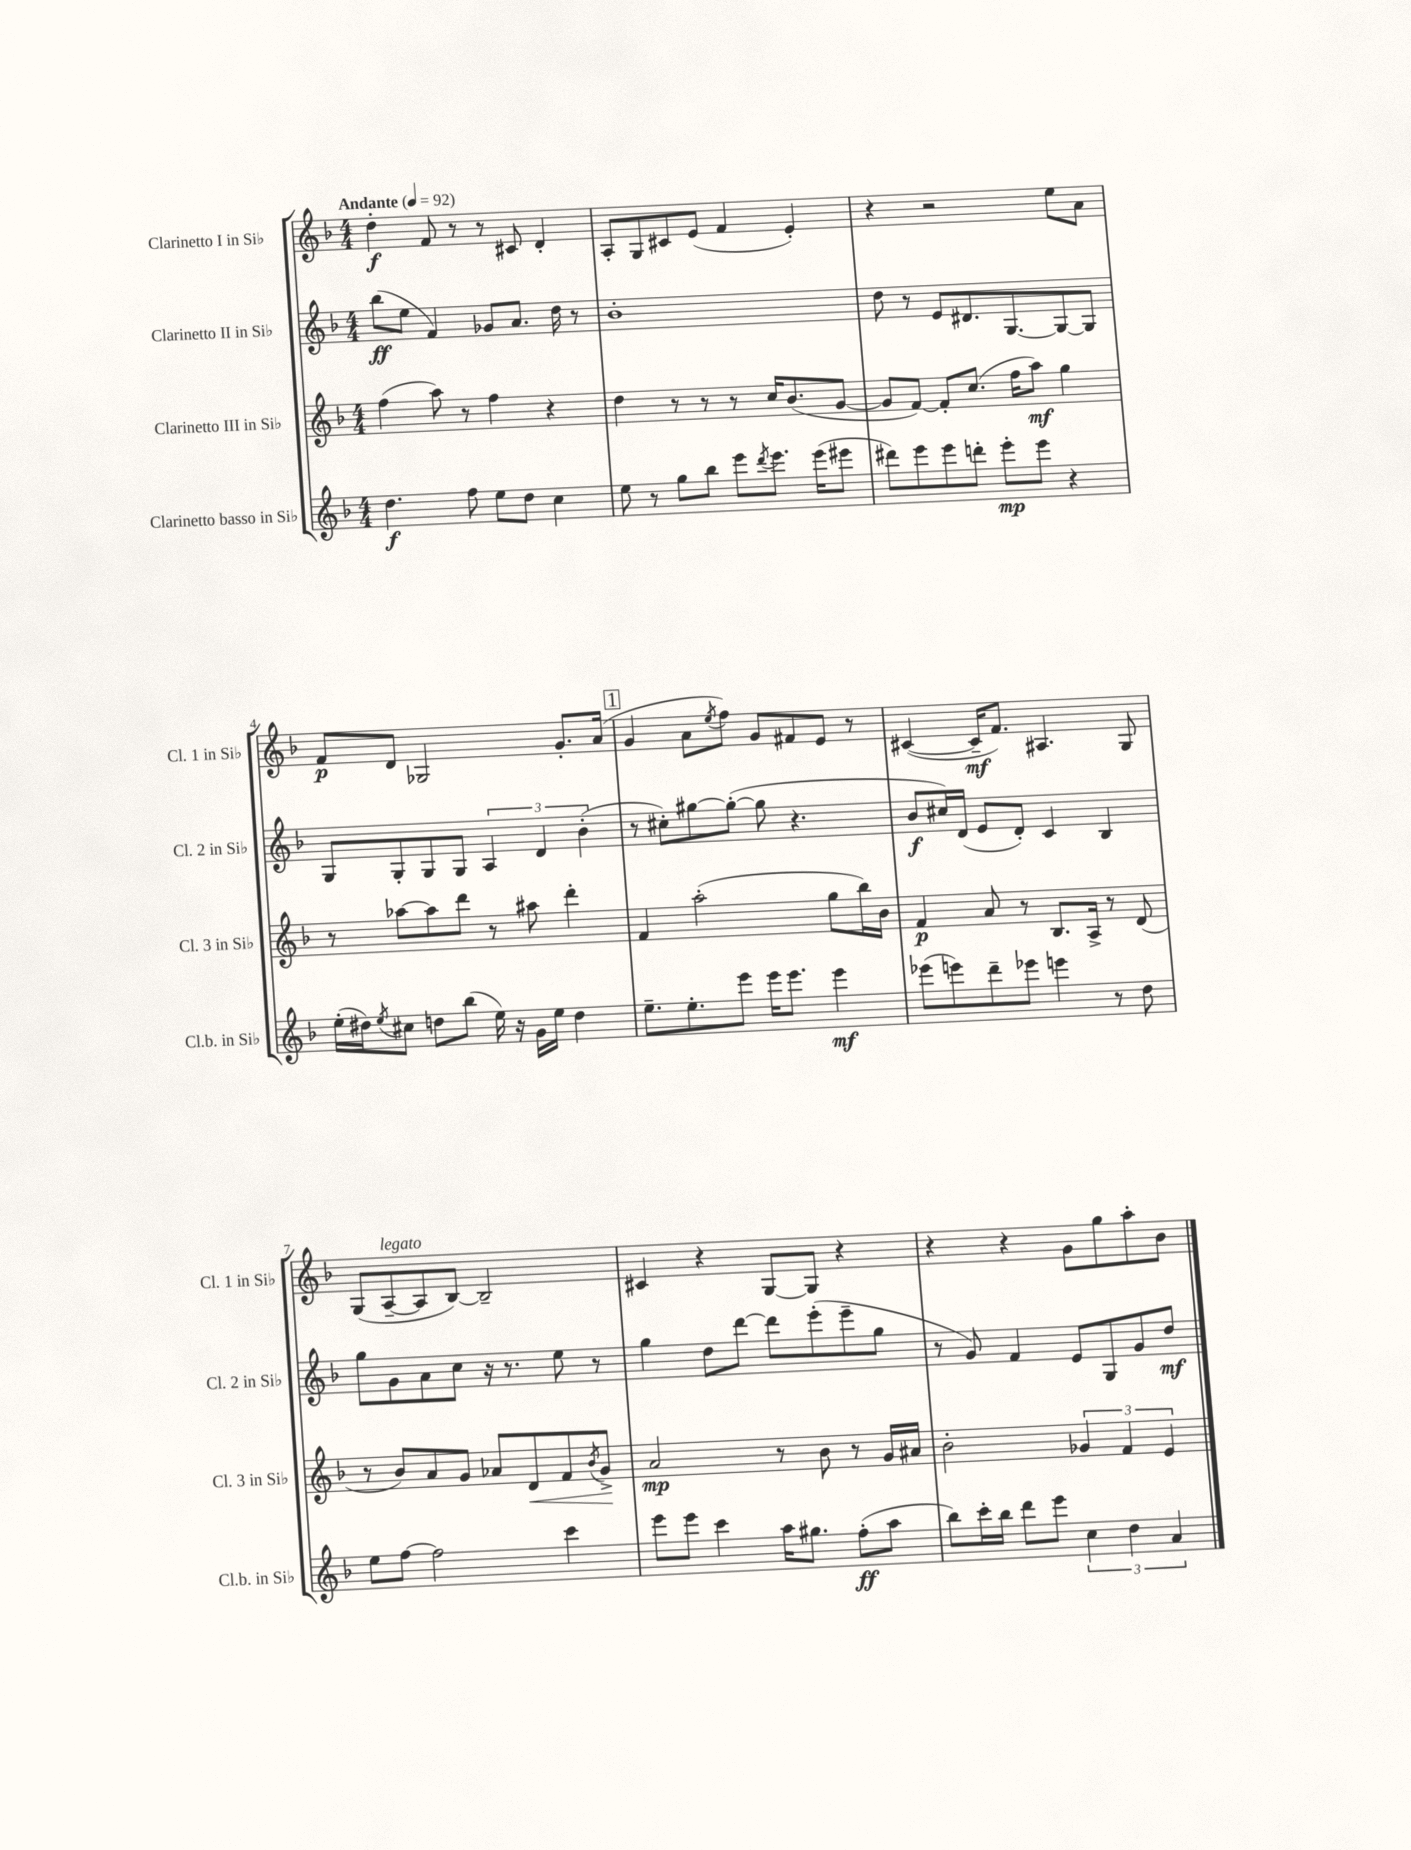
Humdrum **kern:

**kern	**dynam	**kern	**dynam	**kern	**dynam	**kern	**dynam
*part4	*part4	*part3	*part3	*part2	*part2	*part1	*part1
*staff4	*staff4	*staff3	*staff3	*staff2	*staff2	*staff1	*staff1
*I"Clarinetto basso in Si♭	*	*I"Clarinetto III in Si♭	*	*I"Clarinetto II in Si♭	*	*I"Clarinetto I in Si♭	*
*I'Cl.b. in Si♭	*	*I'Cl. 3 in Si♭	*	*I'Cl. 2 in Si♭	*	*I'Cl. 1 in Si♭	*
*clefG2	*	*clefG2	*	*clefG2	*	*clefG2	*
*k[b-]	*	*k[b-]	*	*k[b-]	*	*k[b-]	*
*M4/4	*	*M4/4	*	*M4/4	*	*M4/4	*
*MM92	*	*MM92	*	*MM92	*	*MM92	*
=1	=1	=1	=1	=1	=1	=1	=1
!	!	!	!	!	!	!LO:TX:a:B:t=Andante	!
4.dd\	f	(4ff\	.	(8bb-\L	ff	4dd'\	f
.	.	.	.	8ee\J	.	.	.
.	.	8aa\)	.	4f/)	.	8f/	.
8ff\	.	8r	.	.	.	8r	.
8ee\L	.	4ff\	.	8g-X/L	.	8r	.
8dd\J	.	.	.	8.a/J	.	8c#X/	.
4cc\	.	4r	.	.	.	4d'/	.
.	.	.	.	16dd\	.	.	.
.	.	.	.	8r	.	.	.
=2	=2	=2	=2	=2	=2	=2	=2
8ee\	.	4dd\	.	1b-'	.	8A'/L	.
8r	.	.	.	.	.	8G/	.
8gg\L	.	8r	.	.	.	8c#X/	.
8bb-\J	.	8r	.	.	.	(8e/J	.
8eee\L	.	8r	.	.	.	4f/	.
8qddd/	.	.	.	.	.	.	.
8.eee\J	.	16cc/KL	.	.	.	.	.
.	.	(8.b-/	.	.	.	.	.
.	.	.	.	.	.	4e'/)	.
(16eee\KL	.	.	.	.	.	.	.
8eee#X\J	.	[8g/J	.	.	.	.	.
=3	=3	=3	=3	=3	=3	=3	=3
8ddd#X\L)	.	8g/L]	.	8dd\	.	4r	.
8eee\	.	[8f/J)	.	8r	.	.	.
8eee\	.	8f'/L]	.	8e/L	.	2r	.
8dddn'\J	.	(8.cc/J	.	8.d#X/	.	.	.
8eee'\L	mp	.	.	.	.	.	.
.	.	16ff\KL	.	[8.G/	.	.	.
8eee\J	.	8aa\J)	mf	.	.	.	.
4r	.	4gg\	.	8G/_	.	8ee\L	.
.	.	.	.	8G/J]	.	8a\J	.
!!LO:LB:g=z
=4	=4	=4	=4	=4	=4	=4	=4
(16ee'\LL	.	8r	.	8G/L	.	8f/L	p
16dd#X\J)	.	.	.	.	.	.	.
8qee/	.	.	.	.	.	.	.
8cc#X\J	.	[8aa-X\L	.	8G'/	.	8d/J	.
8ddn\L	.	8aa-\]	.	8G/	.	2G-X/	.
(8bb-\J	.	8ddd\J	.	8G/J	.	.	.
16ee\)	.	8r	.	6A/	.	.	.
16r	.	.	.	.	.	.	.
16g\LL	.	8aa#X\	.	.	.	.	.
.	.	.	.	6d/	.	.	.
16ee\JJ	.	.	.	.	.	.	.
4dd\	.	4ddd'\	.	.	.	8.g'/L	.
.	.	.	.	(6b-'\	.	.	.
.	.	.	.	.	.	(16a/Jk	.
!!LO:REH:place=s1:t=1
=5	=5	=5	=5	=5	=5	=5	=5
8.ee~\L	.	4f/	.	8r	.	4g/	.
.	.	.	.	8cc#X'\L)	.	.	.
8.ee'\	.	.	.	.	.	.	.
.	.	(2aa'\	.	[8gg#X\	.	8a\L	.
.	.	.	.	.	.	8qee/	.
8eee\J	.	.	.	(8gg#'\J_	.	8ff\J)	.
16eee\KL	.	.	.	8gg#\]	.	8g/L	.
8.eee\J	.	.	.	.	.	.	.
.	.	.	.	4.r	.	8f#X/	.
4eee\	mf	8gg\L	.	.	.	8e/J	.
.	.	16bb-\L)	.	.	.	8r	.
.	.	16b-\JJ	.	.	.	.	.
=6	=6	=6	=6	=6	=6	=6	=6
(8eee-X\L	.	4f/	p	8b-/L	f	([4c#X/	.
8eeen\)	.	.	.	16cc#X/L)	.	.	.
.	.	.	.	(16d/JJ	.	.	.
8ddd~\	.	8a/	.	8e/L	.	16c#~/KL]	mf
.	.	.	.	.	.	8.f/J)	.
8eee-X\J	.	8r	.	8d'/J)	.	.	.
4eeen\	.	8.B-/L	.	4c/	.	4.A#X/	.
.	.	16A^/Jk	.	.	.	.	.
8r	.	8r	.	4B-/	.	.	.
8dd\	.	(8d/	.	.	.	8G/	.
!!LO:LB:g=z
=7	=7	=7	=7	=7	=7	=7	=7
8ee\L	.	8r	.	8gg\L	.	(8G/L	.
!	!	!	!	!	!	!LO:TX:a:i:t=legato	!
[8ff\J	.	8b-/L)	.	8g\	.	[8A~/	.
2ff\]	.	8a/	.	8a\	.	8A/]	.
.	.	8g/J	.	8cc\J	.	[8B-/J)	.
.	.	8a-X/L	.	16r	.	2B-~/]	.
.	.	.	.	8.r	.	.	.
!	!	!	!LO:HP:b	!	!	!	!
.	.	8d/	<	.	.	.	.
4ccc\	.	8f/	.	8ee\	.	.	.
.	.	8qb-/	.	.	.	.	.
.	.	8g^/J	.	8r	.	.	.
.	.	.	[	.	.	.	.
=8	=8	=8	=8	=8	=8	=8	=8
8eee\L	.	2a/	mp	4gg\	.	4c#X/	.
8eee\J	.	.	.	.	.	.	.
4ccc\	.	.	.	8dd\L	.	4r	.
.	.	.	.	[8ddd\J	.	.	.
16aa\KL	.	8r	.	8ddd\L]	.	[8G/L	.
8.gg#X\J	.	.	.	.	.	.	.
.	.	8b-\	.	(8eee'\	.	8G/J]	.
(8ff'\L	ff	8r	.	8eee~\	.	4r	.
8aa\J	.	16g/LL	.	8gg\J	.	.	.
.	.	16a#X/JJ	.	.	.	.	.
=9	=9	=9	=9	=9	=9	=9	=9
8bb-\L)	.	2b-'\	.	8r	.	4r	.
16ccc'\L	.	.	.	8g/)	.	.	.
16bb-\JJ	.	.	.	.	.	.	.
8ddd\L	.	.	.	4f/	.	4r	.
8eee\J	.	.	.	.	.	.	.
6cc\	.	6g-X/	.	8e/L	.	8g\L	.
.	.	.	.	8G/	.	8gg\	.
6dd\	.	6f/	.	.	.	.	.
.	.	.	.	8g/	.	8aa'\	.
6a/	.	6e/	.	.	.	.	.
.	.	.	.	8dd/J	mf	8b-\J	.
==	==	==	==	==	==	==	==
*-	*-	*-	*-	*-	*-	*-	*-
